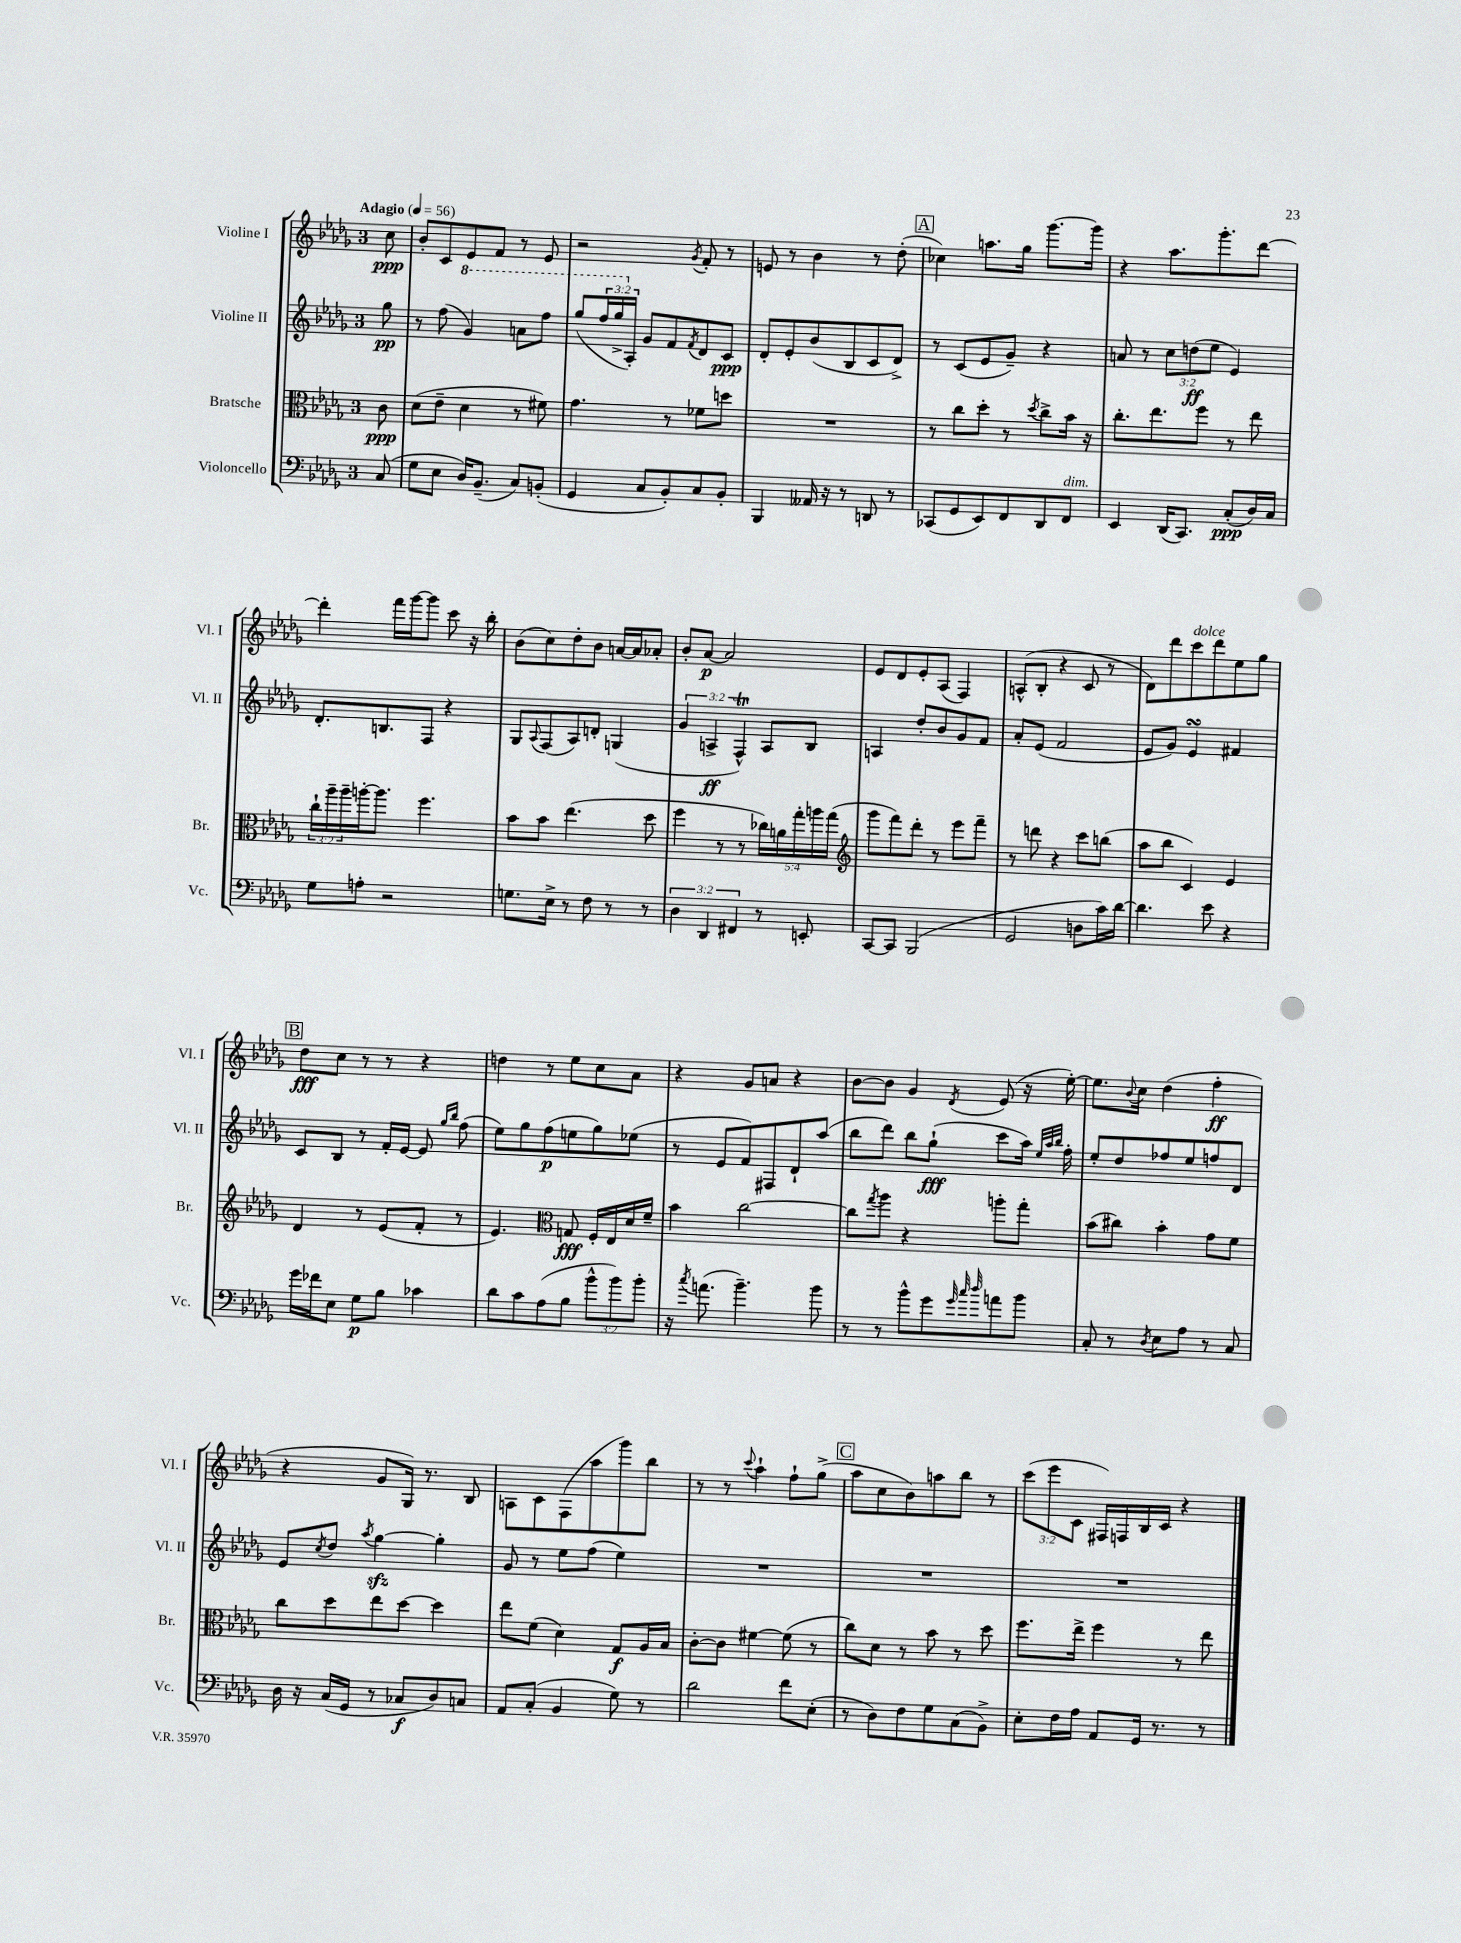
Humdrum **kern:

**kern	**kern	**kern	**kern
*staff4	*staff3	*staff2	*staff1
*clefF4	*clefC3	*clefG2	*clefG2
*k[b-e-a-d-g-]	*k[b-e-a-d-g-]	*k[b-e-a-d-g-]	*k[b-e-a-d-g-]
*M3/4	*M3/4	*M3/4	*M3/4
*MM56	*MM56	*MM56	*MM56
(8C	8c	8gg-	8cc
=	=	=	=
8G-	(8d-	8r	8b-'
8E-	8e-~	(8ff	8c
16D-)	4d-	4gg-)	8e-
(8.BB-~	.	.	.
.	.	.	8f
8C)	8r	8aa	8r
(8BB'	8f#)	8fff	8e-
=	=	=	=
4GG-	4.g-	(8ggg-	2r
.	.	24fff	.
.	.	24ggg-^	.
.	.	24A-')	.
8C	.	8g-	.
8BB-')	8r	8f	.
.	.	8qf	8qg-
8C	8f-	8d-	8f'
8BB-'	8dd	8c	8r
=	=	=	=
4BBB-	2.r	8d-'	8e
.	.	8e-'	8r
16AA--	.	(8b-	4b-
16r	.	.	.
8r	.	8B-	.
8DD	.	8c	8r
8r	.	8d-^)	(8dd-'
=	=	=	=
(8CC-	8r	8r	4cc-)
8GG-	8cc	(8c	.
8EE-)	8dd-'	8e-	8.aa
8FF	8r	8g-~)	.
.	.	.	16gg-
.	8qdd-	.	.
8DD-	8cc^	4r	[8.ggg-
8FF	16b-	.	.
.	16r	.	16ggg-]
=	=	=	=
4EE-	8.cc'	8a	4r
.	.	8r	.
.	8.ee-	.	.
(16DD-	.	12cc	8.aa-
8.CC)	.	.	.
.	.	(12dd	.
.	8ff	.	.
.	.	12ee-	.
.	.	.	8.ggg-'
(8C'	8r	4e-)	.
16D-)	8ee-	.	[8ddd-
16C	.	.	.
=	=	=	=
8G-	24cc`	8.d-'	4ddd-']
.	24aa-~	.	.
.	24aa-~	.	.
8A'	[16aa'	.	.
.	8.aa]	8.B	.
2r	.	.	16fff
.	.	.	[16ggg-
.	4.ff	8F	8ggg-]
.	.	4r	8ccc
.	.	.	16r
.	.	.	16bb-'
=	=	=	=
8.G	8b-	8G-	(8b-
.	.	8qqA-	.
.	8b-	(8F	8cc)
16E-^	.	.	.
8r	(4.ee-	8A-)	8dd-'
8F	.	8d'	8b-
8r	.	(4G	[16a
.	.	.	16a]
8r	8dd-	.	8a-'
=	=	=	=
6D-	4ff	6g-	8b-'
.	.	.	[8a-
6DD-	.	6A^	.
.	8r	.	2a-]
6FF#	.	6F^^)	.
.	8r	.	.
8r	20cc-)	8A	.
.	20a	.	.
.	20gg-'	.	.
8EE'	.	8B-	.
.	20aa	.	.
.	(20gg-	.	.
=	=	=	=
*	*clefG2	*	*
[8CC	8ggg-	4A	8e-
8CC]	8fff)	.	8d-
(2BBB-	8ddd-'	8dd-'	8e-'
.	8r	8b-	(8A-
.	8eee-	8g-	4F)
.	8fff~	8f	.
=	=	=	=
2GG-	8r	8a-'	(8A^^
.	8ddd	(8e-	8B-'
.	4r	2f	4r
8D	8ccc	.	8c
16c)	(8bb	.	8r
[16d-	.	.	.
=	=	=	=
4.d-]	8aa-	8e-	8d-)
.	8bb-	8g-)	8ddd-
.	4c)	4e-	8ccc
8e-	.	.	8ddd-
4r	4e-	4f#	8ee-
.	.	.	8gg-
=	=	=	=
16g-	4d-	8c	8dd-
16f-	.	.	.
8E-	.	8B-	8cc
8G-	8r	8r	8r
8B-	(8e-	16f'	8r
.	.	[16e-	.
4c-	8f'	8e-]	4r
.	.	16qqgg-	.
.	.	16qqbb-	.
.	8r	(8ff	.
=	=	=	=
8d-	4.e-)	8ee-)	4dd
8c	.	8gg-	.
(8A-	.	(8ff	8r
*	*clefC3	*	*
8B-	8G	8ee	8ee-
12b-^^	16F'	8gg-)	8cc
.	16E-	.	.
12b-)	.	.	.
.	16d-	(8ee-	8a-
12b-'	.	.	.
.	16f~	.	.
=	=	=	=
16r	4b-	8r	4r
8qcc	.	.	.
(8.a	.	.	.
.	.	8e-	.
4.b-~)	[2cc	8f)	8g-
.	.	8F#	8a
.	.	8d-`	4r
8b-	.	(8aa-	.
=	=	=	=
8r	8cc]	8bb-	[8b-
.	8qgg-	.	.
8r	8aa-	8ddd-)	8b-]
8b-^^	4r	8bb-	4g-
8g-	.	(8gg-`	.
32qqg-	.	.	.
32qqcc	.	.	.
32qqdd-	.	.	8qd-
8a	8aa'	8ccc	(8e-
8b-	8gg-'	16aa-)	16r
.	.	32qqee-	.
.	.	32qqaa-	.
.	.	32qqbb-	.
.	.	16ff'	[16ee-')
=	=	=	=
8C'	(8b-	8ee-'	8.ee-]
8r	8cc#)	8dd-	.
.	.	.	8qqb-
.	.	.	16cc
8qD-	.	.	.
8E-	4b-'	8ff-	(4dd-
8A-	.	8ee-	.
8r	8g-	8ff	4ff'
8C	8f	8d-	.
=	=	=	=
16D-	8cc	8e-	4r
16r	.	.	.
.	.	8qcc	.
(16C	8dd-	8dd-	.
16GG-	.	.	.
.	.	8qaa-	.
8r	8ee-	[4gg-	8g-
8C-	[8dd-	.	16G-)
.	.	.	8.r
8D-)	4dd-]	4gg-']	.
8C	.	.	8B-
=	=	=	=
8AA-	8ee-	8g-	8A
(8C'	(8f	8r	8c
4BB-	4d-)	8ee-	(8F
.	.	(8ff	8aa-
8G-)	8G-	4ee-)	8ggg-)
8r	16A-	.	8bb-
.	16B-	.	.
=	=	=	=
2d-	[8c'	2.r	8r
.	8c]	.	8r
.	.	.	8qqccc
.	[4f#	.	4aa-`
8f	(8f#]	.	8ff`
(8E-'	8r	.	(8gg-^
=	=	=	=
8r	8cc)	2.r	8aa-
8D-)	8d-	.	8cc
8F	8r	.	8b-)
8G-	8b-	.	8aa
(8C	8r	.	8bb-
8BB-^)	8dd-	.	8r
=	=	=	=
8E-'	8.ff	2.r	(12ccc
.	.	.	12eee-
16F	.	.	.
.	.	.	12c
16A-	16ee-^	.	.
8AA-	4ff	.	16F#)
.	.	.	16F
16GG-	.	.	16B-
8.r	.	.	16c
.	8r	.	4r
8r	8ee-	.	.
==	==	==	==
*-	*-	*-	*-
